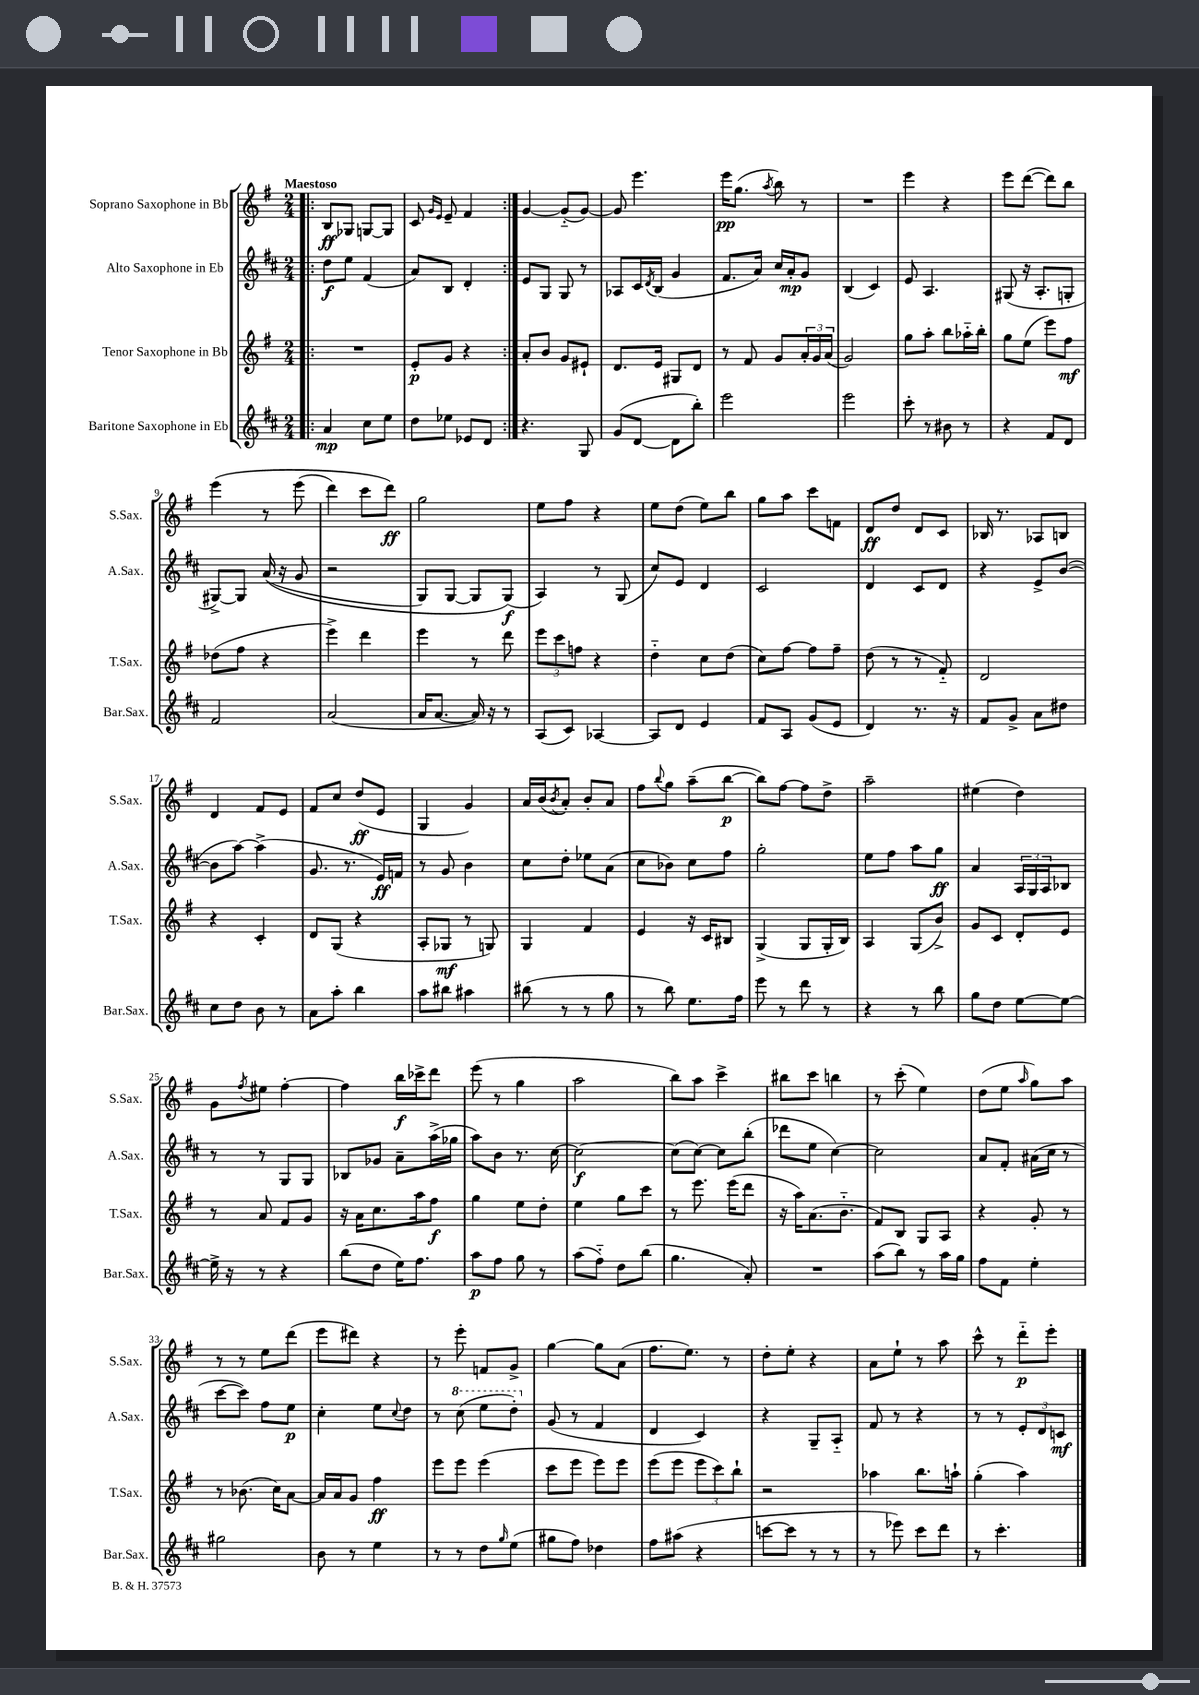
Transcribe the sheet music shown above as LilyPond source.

<<
\new StaffGroup <<
\new Staff = "s0" \with { instrumentName = "Soprano Saxophone in Bb" shortInstrumentName = "S.Sax." } {
    \clef treble \key g \major \numericTimeSignature \time 2/4 \tempo "Maestoso"
    \repeat volta 2 { \bar ".|:" b8\ff ges8 g8~ g8 |
    c'8 \grace { g'16 e'16 } e'8-- fis'4 | }
    g'4~ g'8-_( g'8~) |
    g'8 e'''4. |
    e'''16\pp g''8.( \acciaccatura { a''8 } b''8) r8 |
    R2 |
    e'''4 r4 |
    e'''8 d'''8~( d'''8) b''8 |
    e'''4\( r8 e'''8( |
    d'''4) c'''8 d'''8\ff\) |
    g''2 |
    e''8 fis''8 r4 |
    e''8 d''8( e''8) b''8 |
    g''8 a''8 c'''8 f'8 |
    d'8\ff d''8 d'8 c'8 |
    bes16 r8. aes8 b8 |
    d'4 fis'8 e'8 |
    fis'8 c''8 d''8\ff( e'8 |
    g4 g'4) |
    a'16 b'16( \acciaccatura { b'8 } a'8-.) b'8-. a'8 |
    fis''8 \appoggiatura { b''8 } g''8 a''8--( b''8~\p |
    b''8) fis''8~ fis''8 d''8-> |
    a''2-- |
    eis''4( d''4) |
    g'8 \acciaccatura { fis''8 } eis''8 fis''4~-. |
    fis''4 b''16\f ces'''16-> d'''8 |
    e'''8( r8 g''4 |
    a''2 |
    b''8) a''8 c'''4-> |
    bis''8 c'''8 b''4 |
    r8 c'''8-.( e''4) |
    d''8( e''8 \grace { a''16 } g''8) a''8 |
    r8 r8 e''8 d'''8( |
    e'''8 dis'''8) r4 |
    r8 e'''8-. f'8 g'8-> |
    g''4~ g''8 a'8( |
    fis''8. e''8.) r8 |
    d''8-. e''8-. r4 |
    a'8 e''8-! r8 a''8 |
    c'''8-^ r8 d'''8-_\p e'''8-. \bar "|." |
}
\new Staff = "s1" \with { instrumentName = "Alto Saxophone in Eb" shortInstrumentName = "A.Sax." } {
    \clef treble \key d \major \numericTimeSignature \time 2/4
    \repeat volta 2 { \bar ".|:" d''8\f e''8 fis'4( |
    a'8) b8 d'4-. | }
    e'8 g8 g8 r8 |
    aes8 cis'16 \acciaccatura { d'8 } b16( g'4 |
    fis'8. a'16) cis''16 a'16-.\mp g'8 |
    b4( cis'4) |
    e'8 a4. |
    gis8( r16 a8.-. g8-. |
    gis8~->) gis8 a'16(\( r16 g'8 |
    r2 |
    g8) g8~ g8 g8\f(\) |
    a4) r8 g8( |
    cis''8) e'8 d'4 |
    cis'2 |
    d'4 cis'8 d'8 |
    r4 e'8-> b'8~( |
    b'8 a''8~) a''4->( |
    g'8. r8. e'16\ff) f'16 |
    r8 g'8 b'4 |
    cis''8 d''8-. ees''8 a'8( |
    cis''8 bes'8) cis''8 fis''8 |
    g''2-. |
    e''8 fis''8 a''8 g''8\ff |
    a'4 \tuplet 3/2 { a16 g16 a16 } bes8 |
    r8 r8 g8 g8 |
    bes8 ges'8 a'8-- a''16->( ges''16 |
    a''8) b'8 r8. cis''16~ |
    cis''2~\f |
    cis''8( cis''8~) cis''8 b''8-.( |
    des'''8 e''8 cis''4~) |
    cis''2 |
    a'8 fis'8-. ais'16( cis''16 r8 |
    cis'''8~ cis'''8) fis''8 e''8\p |
    cis''4-. e''8 \appoggiatura { cis''8 } d''8 |
    r8 \ottava #1 cis'''8( e'''8 d'''8-.) \ottava #0 |
    g'8( r8 fis'4 |
    d'4 cis'4) |
    r4 g8-- a8-_ |
    fis'8 r8 r4 |
    r8 r8 \tuplet 3/2 { e'8-. d'8 c'8\mf } \bar "|." |
}
\new Staff = "s2" \with { instrumentName = "Tenor Saxophone in Bb" shortInstrumentName = "T.Sax." } {
    \clef treble \key g \major \numericTimeSignature \time 2/4
    \repeat volta 2 { \bar ".|:" R2 |
    e'8-.\p g'8 r4 | }
    a'8-. b'8 g'8 eis'8-! |
    d'8. e'16 gis8 d'8 |
    r8 fis'8 g'8 \tuplet 3/2 { a'16-. g'16 a'16( } |
    g'2) |
    g''8 a''8-. b''8 aes''16-_ b''16-. |
    g''8 e''8( e'''8) fis''8\mf |
    des''8( fis''8 r4 |
    e'''4->) d'''4 |
    e'''4 r8 d'''8 |
    \tuplet 3/2 { e'''8 c'''8 f''8 } r4 |
    d''4-_ c''8 d''8( |
    c''8) fis''8~ fis''8 fis''8-- |
    d''8( r8 r8 fis'8-_) |
    d'2 |
    r4 c'4-. |
    d'8 g8( r4 |
    a8-. ges8\mf r8 g8) |
    g4 fis'4 |
    e'4 r16 c'16 bis8 |
    g4->( g8 g16-. b16) |
    a4 g8( b'8->) |
    g'8 c'8 d'8-. e'8 |
    r8 a'8 fis'8 g'8 |
    r16 a'16 c''8. a''16 fis''8\f |
    g''4 e''8 d''8-. |
    e''4 g''8 c'''8 |
    r8 e'''8. e'''16( d'''8 |
    r16 a''16) a'8.( b'8.-_ |
    fis'8) b8 g8 a8 |
    r4 g'8-. r8 |
    r8 bes'8.( c''16) a'8~ |
    a'16 a'16 g'8 fis''4\ff |
    e'''8 e'''8 e'''4( |
    c'''8 e'''8 e'''8) e'''8 |
    e'''8( e'''8 \tuplet 3/2 { e'''8 c'''8) b''8-! } |
    r2 |
    aes''4 b''8. a''16-! |
    g''4-.( a''4) \bar "|." |
}
\new Staff = "s3" \with { instrumentName = "Baritone Saxophone in Eb" shortInstrumentName = "Bar.Sax." } {
    \clef treble \key d \major \numericTimeSignature \time 2/4
    \repeat volta 2 { \bar ".|:" a'4\mp cis''8 e''8 |
    d''8 ees''8 ees'8 d'8 | }
    r4. g8 |
    g'8( d'8~ d'8 b''8-.) |
    e'''2 |
    e'''2 |
    cis'''8-. r8 bis'8 r8 |
    r4 fis'8 d'8 |
    fis'2 |
    a'2( |
    a'16 a'8.~ a'16) r16 r8 |
    a8( cis'8) aes4~ |
    aes8 d'8 e'4 |
    fis'8 a8 g'8( e'8 |
    d'4) r8. r16 |
    fis'8 g'8-> a'8 dis''8 |
    cis''8 d''8 b'8 r8 |
    a'8 a''8-. b''4 |
    a''8 bis''8 ais''4 |
    bis''8( r8 r8 g''8 |
    r8 b''8) e''8. fis''16 |
    e'''8 r8 d'''8 r8 |
    r4 r8 b''8 |
    g''8 d''8 e''8~ e''8~ |
    e''16-> r16 r8 r4 |
    b''8( d''8 e''16) fis''8. |
    a''8\p fis''8 g''8 r8 |
    a''8( fis''8-_) d''8 b''8( |
    g''4. a'8-.) |
    R2 |
    a''8( b''8) r8 a''16 g''16 |
    fis''8 fis'8 e''4-. |
    gis''2 |
    b'8 r8 e''4 |
    r8 r8 d''8 \grace { g''16 } e''8( |
    gis''8 fis''8) des''4 |
    fis''8 ais''8( r4 |
    c'''8~ c'''8 r8 r8 |
    r8 ees'''8) cis'''8 d'''8 |
    r8 cis'''4.-. \bar "|." |
}
>>
>>
